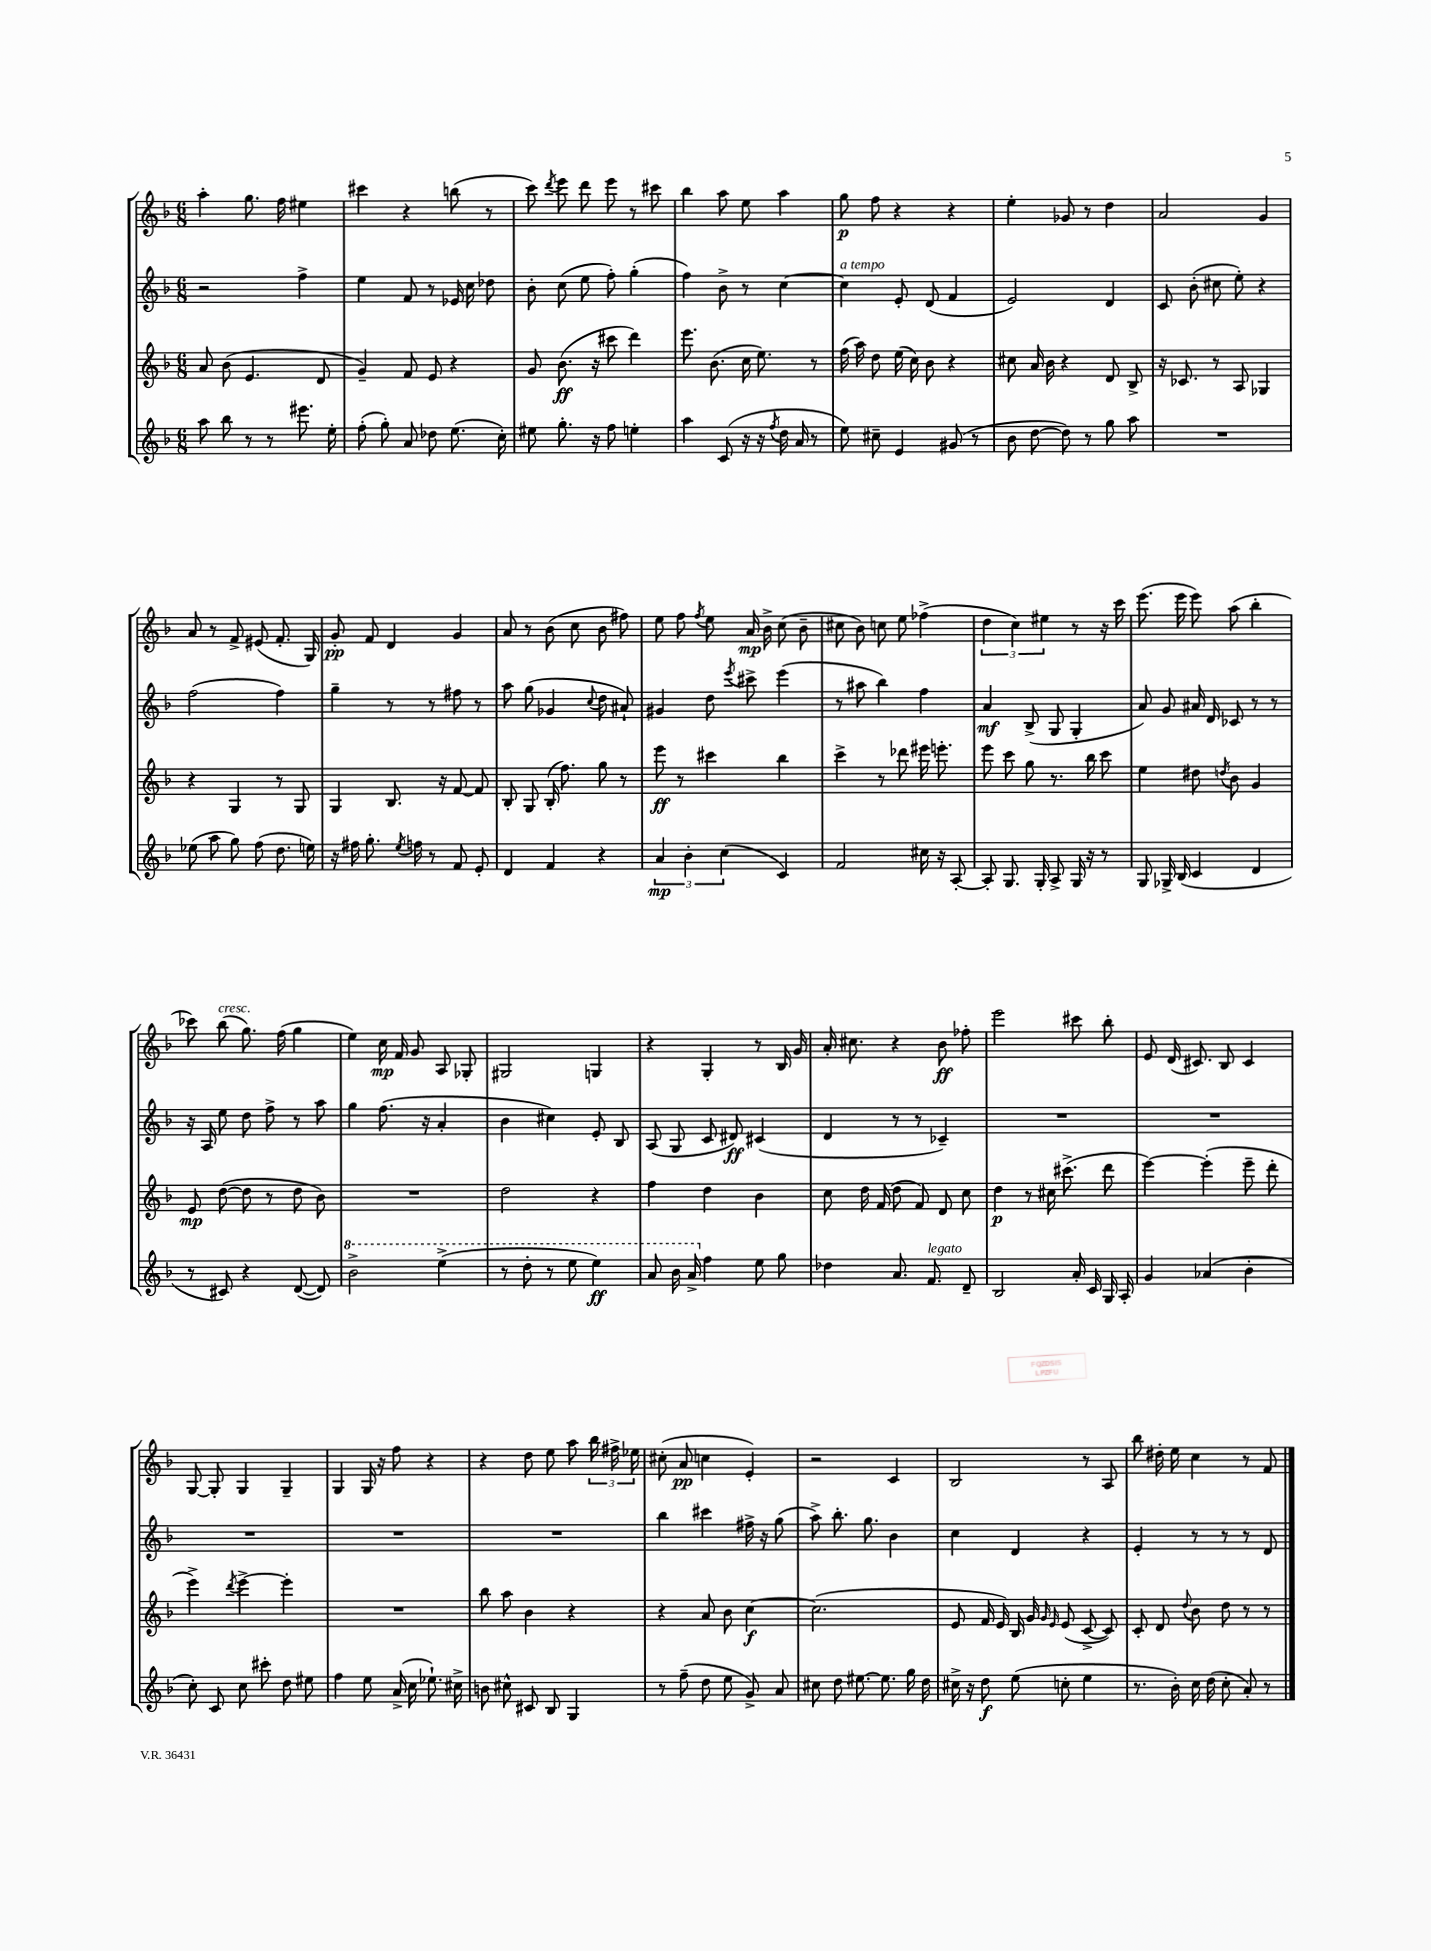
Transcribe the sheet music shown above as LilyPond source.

<<
\new StaffGroup <<
\new Staff = "s0" {
    \clef treble \key f \major \numericTimeSignature \time 6/8
    \autoBeamOff a''4-. g''8. f''16 eis''4 |
    cis'''4 r4 b''8( r8 |
    c'''8) \acciaccatura { d'''8 } e'''8 d'''8 e'''8 r8 cis'''8 |
    bes''4 a''8 e''8 a''4 |
    g''8\p f''8 r4 r4 |
    e''4-. ges'8 r8 d''4 |
    a'2 g'4 |
    a'8 r8 f'8-> eis'8( f'8.-. g16) |
    g'8-.\pp f'8 d'4 g'4 |
    a'8 r8 bes'8( c''8 bes'8 fis''8) |
    e''8 f''8 \acciaccatura { f''8 } e''8 a'16\mp bes'16-> c''8( bes'8-- |
    cis''8 bes'8) c''8 e''8 fes''4->( |
    \tuplet 3/2 { d''4 c''4) eis''4 } r8 r16 c'''16 |
    e'''8.( e'''16 e'''8) a''8( bes''4-. |
    ces'''8) bes''8^\markup { \italic "cresc." }( g''8.) f''16( g''4 |
    e''4) c''16\mp f'16 g'8 a8 ges8-. |
    gis2 g4 |
    r4 g4-. r8 bes16 g'16 |
    a'16-. cis''8. r4 bes'8\ff fes''8-. |
    e'''2 cis'''8 bes''8-. |
    e'8 d'16( cis'8.) bes8 cis'4 |
    g8~ g8-. g4 g4-- |
    g4 g16 r16 f''8 r4 |
    r4 d''8 e''8 a''8 \tuplet 3/2 { bes''16 fis''16-> ees''16 } |
    cis''8-.( a'8\pp c''4 e'4-.) |
    r2 c'4 |
    bes2 r8 a8 |
    bes''8 dis''16-. e''16 c''4 r8 f'8 \bar "|." |
}
\new Staff = "s1" {
    \clef treble \key f \major \numericTimeSignature \time 6/8
    \autoBeamOff r2 f''4-> |
    e''4 f'8 r8 ees'16 c''16 des''8 |
    bes'8-. c''8( e''8 f''8-.) g''4-.( |
    f''4) bes'8-> r8 c''4~ |
    c''4^\markup { \italic "a tempo" } e'8-. d'8( f'4 |
    e'2) d'4 |
    c'8 bes'8-.( cis''8 e''8-.) r4 |
    f''2( f''4) |
    g''4-- r8 r8 fis''8 r8 |
    a''8 g''8( ges'4 \appoggiatura { c''8 } d''8 ais'8-!) |
    gis'4 d''8 \acciaccatura { e'''8 } cis'''8-> e'''4( |
    r8 ais''8 bes''4) f''4 |
    a'4\mf bes8->( g8 g4-. |
    a'8) g'8 ais'16 d'16 ces'8 r8 r8 |
    r16 a16 e''8 d''8 f''8-> r8 a''8 |
    g''4 f''8.( r16 a'4-. |
    bes'4 cis''4) e'8-. bes8 |
    a8( g8 c'8 dis'8\ff) cis'4( |
    d'4 r8 r8 ces'4--) |
    R2. |
    R2. |
    R2. |
    R2. |
    R2. |
    bes''4 cis'''4 fis''16-> r16 g''8( |
    a''8->) bes''8.-. g''8. bes'4 |
    c''4 d'4 r4 |
    e'4-. r8 r8 r8 d'8 \bar "|." |
}
\new Staff = "s2" {
    \clef treble \key f \major \numericTimeSignature \time 6/8
    \autoBeamOff a'8 bes'8( e'4. d'8 |
    g'4--) f'8 e'8 r4 |
    g'8 bes'8.\ff( r16 cis'''8 d'''4) |
    e'''8. bes'8.( c''16 e''8.) r8 |
    f''16( a''16) d''8 e''16( c''16) bes'8 r4 |
    cis''8 a'16 bes'16 r4 d'8 bes8-> |
    r16 ces'8. r8 a8 ges4 |
    r4 g4 r8 g8 |
    g4 bes8. r16 f'8~ f'8 |
    bes8-. g8 bes16-.( f''8.) g''8 r8 |
    e'''8\ff r8 cis'''4 bes''4 |
    c'''4-> r8 des'''8 eis'''16 e'''8.-. |
    e'''8 c'''8 g''8 r8. bes''16 c'''8 |
    e''4 dis''8 \acciaccatura { d''8 } bes'8 g'4 |
    e'8\mp d''8~( d''8 r8 d''8 bes'8) |
    R2. |
    d''2 r4 |
    f''4 d''4 bes'4 |
    c''8 d''16 f'16( d''8 f'8) d'8 c''8 |
    d''4\p r8 cis''16 cis'''8.->( d'''8 |
    e'''4~) e'''4-.( e'''8-- d'''8-. |
    e'''4->) \acciaccatura { d'''8 } e'''4~-> e'''4-. |
    R2. |
    bes''8 a''8 bes'4 r4 |
    r4 a'8 bes'8 c''4~\f |
    c''2.( |
    e'8 f'16 e'16) bes16 g'16 \grace { g'16 e'16 } e'8( c'8~-> c'8) |
    c'8-. d'8 \appoggiatura { d''8 } bes'8 d''8 r8 r8 \bar "|." |
}
\new Staff = "s3" {
    \clef treble \key f \major \numericTimeSignature \time 6/8
    \autoBeamOff a''8 bes''8 r8 r8 eis'''8. e''16-. |
    f''8-.( g''8-.) a'8 des''8 e''8.( c''16-.) |
    eis''8 g''8.-. r16 f''8 e''4-. |
    a''4 c'8( r16 r16 \acciaccatura { f''8 } d''16 a'16 r8 |
    e''8) cis''8-- e'4 gis'8( r8 |
    bes'8 d''8~ d''8) r8 g''8 a''8 |
    R2. |
    ees''8( a''8 g''8) f''8( d''8. e''16) |
    r16 fis''16 g''8.-. \acciaccatura { e''8 } f''16 r8 f'8 e'8-. |
    d'4 f'4 r4 |
    \tuplet 3/2 { a'4\mp bes'4-. c''4( } c'4) |
    f'2 cis''16 r16 a8~-. |
    a8-. g8. g16-. a8-> g16 r16 r8 |
    g8 ges16-> bes16( c'4 d'4 |
    r8 cis'8) r4 d'8~( d'8) |
    \ottava #1 bes''2-> e'''4->( |
    r8 d'''8-. r8 e'''8 e'''4\ff) |
    a''8 bes''16 a''16-> \ottava #0 f''4 e''8 g''8 |
    des''4 a'8. f'8.^\markup { \italic "legato" } d'8-- |
    bes2 a'16-. c'16 g16 a16-. |
    g'4 aes'4( bes'4-. |
    c''8-.) c'8 c''8 cis'''8-. d''8 eis''8 |
    f''4 e''8 a'16->( c''16 ees''8.-!) cis''16-> |
    b'8 cis''8-^ cis'8 bes8 g4 |
    r8 f''8--( d''8 e''8 g'8->) a'8 |
    cis''8 d''8 eis''8.~ eis''8. g''16 d''16 |
    cis''16-> r16 d''8\f e''8( c''8-. e''4 |
    r8. bes'16-.) c''16 d''16( c''8-. a'8-.) r8 \bar "|." |
}
>>
>>
\layout { \context { \Score \remove "Bar_number_engraver" } }
